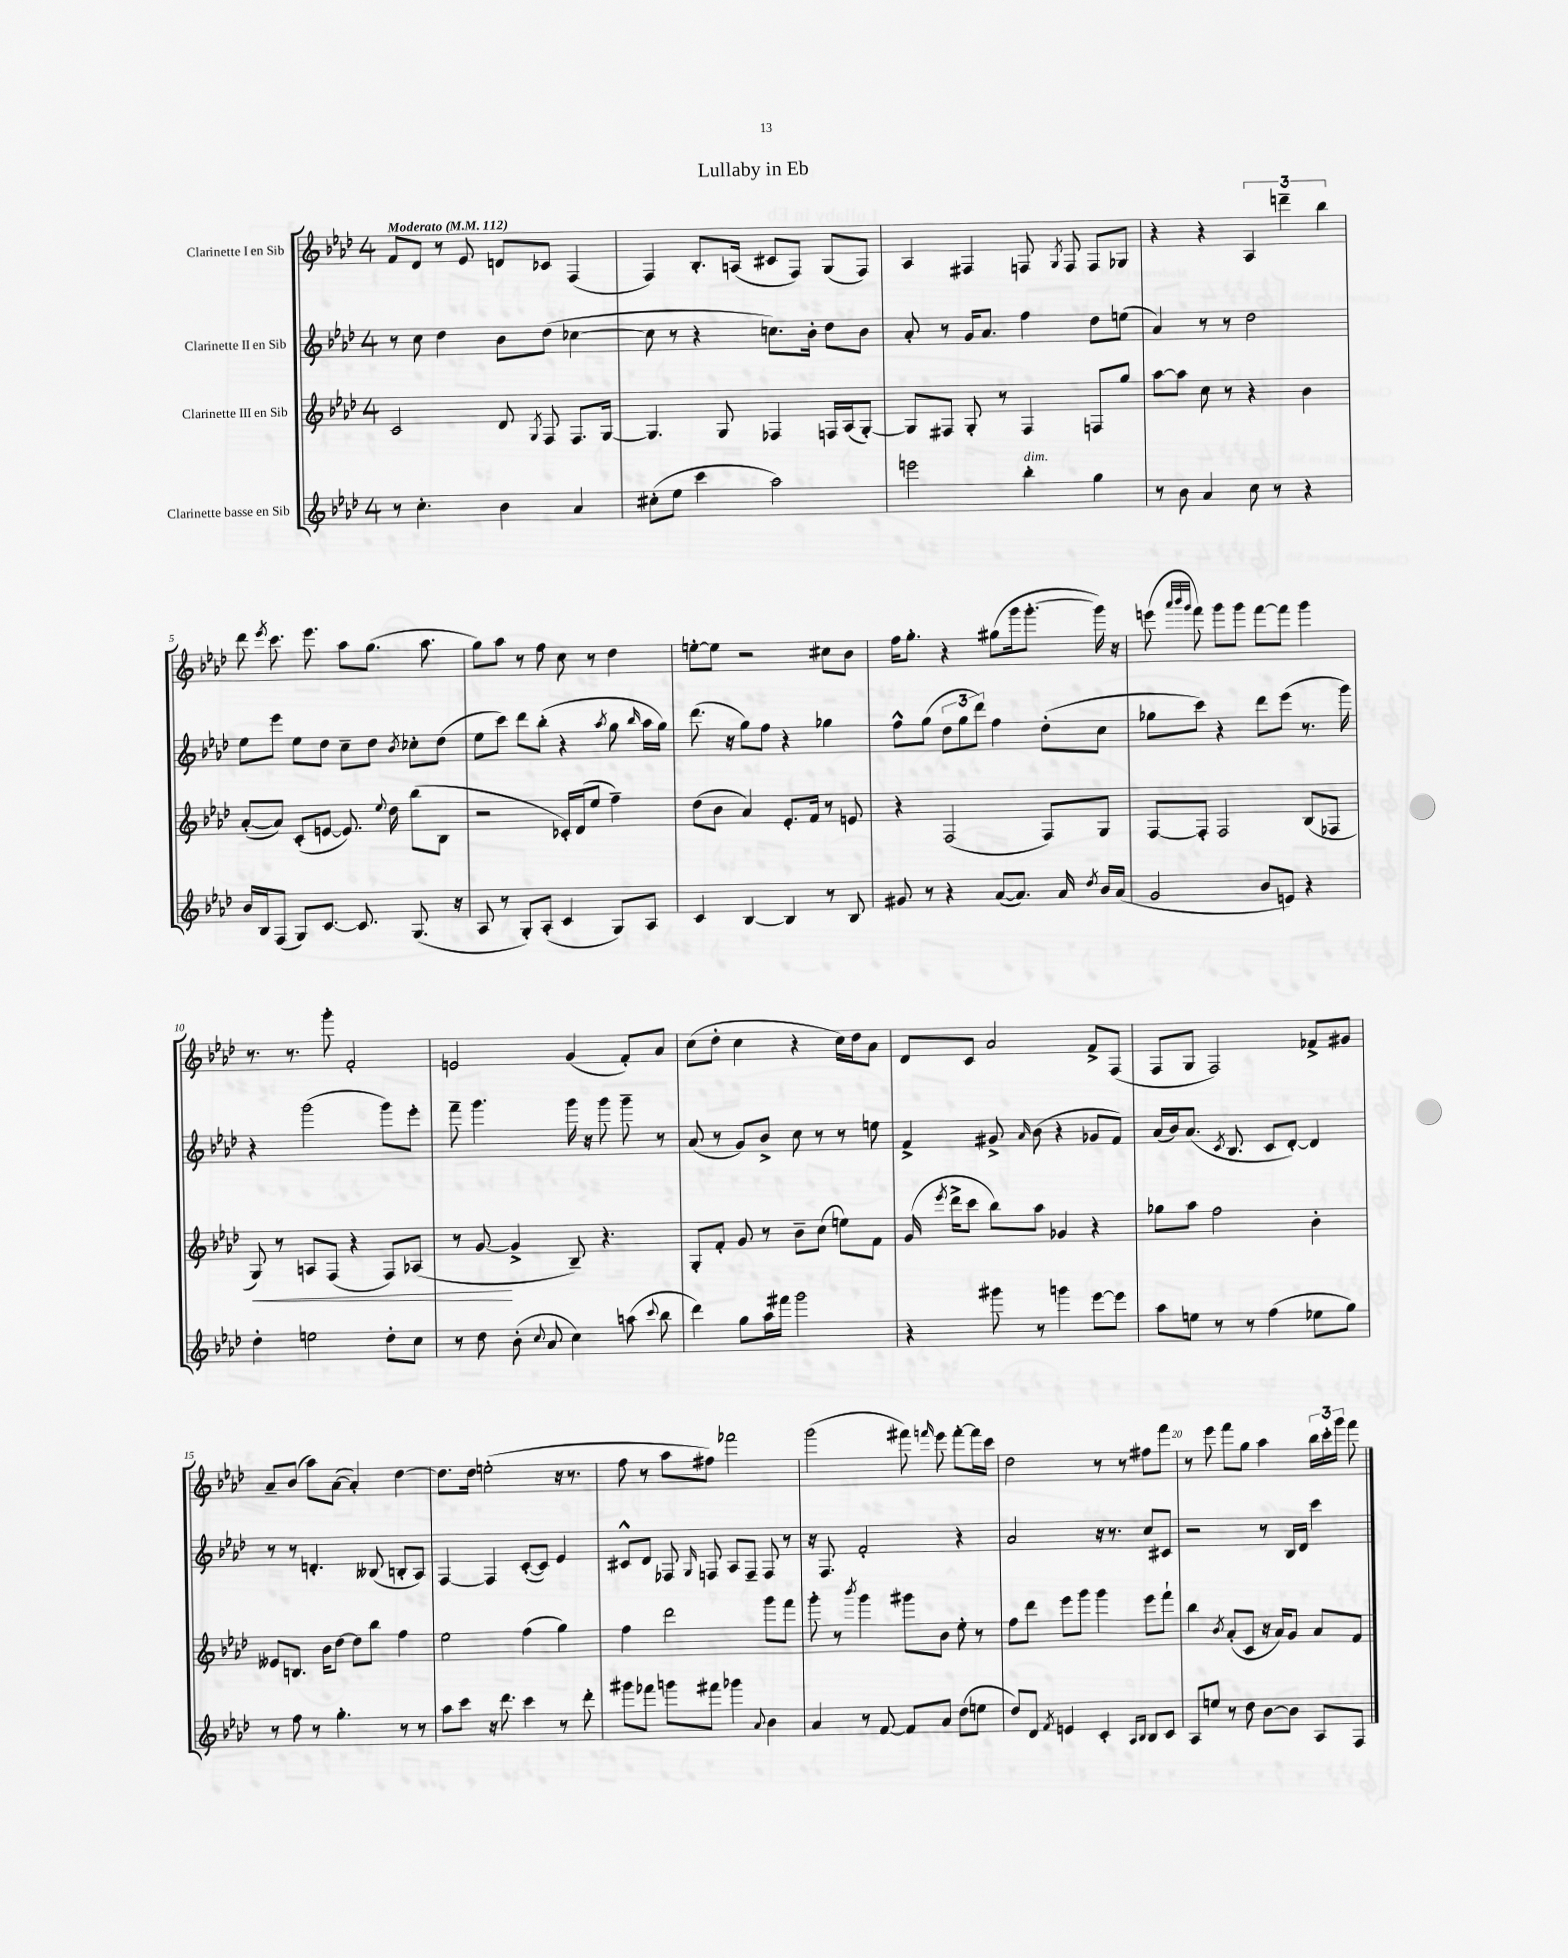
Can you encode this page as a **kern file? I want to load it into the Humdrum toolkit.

**kern	**kern	**kern	**kern
*staff4	*staff3	*staff2	*staff1
*clefG2	*clefG2	*clefG2	*clefG2
*k[b-e-a-d-]	*k[b-e-a-d-]	*k[b-e-a-d-]	*k[b-e-a-d-]
*M4/4	*M4/4	*M4/4	*M4/4
*MM112	*MM112	*MM112	*MM112
8r	2c	8r	8f
4.cc'	.	8cc	8d-
.	.	4dd-	8r
.	.	.	8e-
4b-	8d-	8b-	8d
.	8qG	.	.
.	8F	(8dd-	8c-
4a-	8.F	[4cc-	(4F
.	[16G	.	.
=	=	=	=
(8cc#'	4.G]	8cc-]	4F)
8ee-	.	8r	.
4ccc	.	4r	8.B-'
.	8G	.	.
.	.	.	(16A
2aa-)	4F-	8.cc)	8c#
.	.	.	8F)
.	.	16b-'	.
.	16F	8dd-	(8G
.	(16A-	.	.
.	[8G')	8b-	8F)
=	=	=	=
2eee	8G]	8a-'	4A-
.	8F#	8r	.
.	8G'	16g	4F#
.	.	8.a-	.
.	8r	.	.
4bb-'	4F#	4ff	8F
.	.	.	8qG
.	.	.	8F
4gg	8F	8dd-	8F
.	8gg	(8ee	8G-
=	=	=	=
8r	[8aa-	4a-)	4r
8b-	8aa-]	.	.
4a-	8cc	8r	4r
.	8r	8r	.
8cc	4r	2dd-	6A-
8r	.	.	.
.	.	.	6ddd~
4r	4b-	.	.
.	.	.	6bb-
=	=	=	=
16b-	([8a-'	8ee-	8ddd-
16B-	.	.	.
.	.	.	8qeee-
(8F	8a-])	8eee-	8.ccc
8G)	(8c'	8ee-	.
.	.	.	8.eee-
[8.c	[8e	8dd-	.
.	8.e])	8cc~	8aa-
8.c]	.	.	.
.	.	8dd-	(8.gg
.	8qqee-	.	.
.	16dd-	.	.
.	.	8qb-	.
(8.G	(8bb-	8cc-'	.
.	.	.	8.aa-
.	8B-	(8dd-	.
16r	.	.	.
=	=	=	=
8A-	2r	8ee-	8gg)
8r	.	8ccc)	8aa-
8G')	.	8ddd-	8r
(8A-'	.	(8bb-'	8ff
4c	16c-')	4r	8cc
.	(16d-	.	.
.	8ee-	.	8r
.	.	8qaa-	.
8G)	4ff~)	8gg	4dd-
.	.	16qqbb-	.
8A-	.	16aa-	.
.	.	16gg)	.
=	=	=	=
4c	(8dd-	(8.ddd-	[8ee'
.	8b-	.	8ee]
.	.	16r	.
[4B-	4a-)	8gg)	2r
.	.	8ff	.
4B-]	8.e-'	4r	.
.	16f	.	.
8r	8r	4gg-	8cc#
8B-	8e	.	8b-
=	=	=	=
8g#	4r	8ff^^	16ff
.	.	.	8.gg'
8r	.	(8gg	.
4r	(2F	12dd-	4r
.	.	12gg	.
.	.	12ddd-)	.
([8a-	.	4ff	(8gg#
8.a-])	.	.	16ggg
.	.	.	[8.ggg'
.	8F)	(8dd-'	.
16a-	.	.	.
8qdd-	.	.	.
16b-	8G	8cc	16ggg])
(16a-	.	.	16r
=	=	=	=
2g	[8F	8gg-	(8eee
.	.	.	32qqaaa-
.	.	.	32qqbbb-
.	.	.	32qqggg
.	8F']	8ccc)	8fff)
.	2F	4r	8ggg
.	.	.	8ggg
8b-	.	8ddd-	[8fff
8e)	.	(8eee-	8fff]
4r	(8B-	8.r	4ggg
.	8F-	.	.
.	.	16ggg)	.
=	=	=	=
4dd-'	8G)	4r	8.r
.	8r	.	.
.	.	.	8.r
2ee	8A	(2ggg	.
.	(8F	.	8ggg'
.	4r	.	2f'
8dd-'	8F)	8ggg)	.
8cc	(8A-	8eee-'	.
=	=	=	=
8r	8r	8fff~	2e
8dd-	[8g	4.ggg	.
(8b-'	4g^]	.	.
8qqcc	.	.	.
8a-	.	.	.
4cc)	8B-~)	16ggg	(4g
.	.	16r	.
.	4.r	8ggg	.
(8aa	.	8ggg~	8f')
8qqccc	.	.	.
8bb-	.	8r	8a-
=	=	=	=
4ddd-)	8G'	(8a-	(8cc
.	8f'	8r	8dd-'
8gg	8g	8g)	4cc
16aa-	8r	8b-^	.
16fff#	.	.	.
2ggg	8b-~	8cc	4r
.	(8cc	8r	.
.	8ee)	8r	16cc)
.	.	.	16dd-
.	8f	8ee	8a-
=	=	=	=
4r	(16g	4f^	8d-
.	8qeee-	.	.
.	16ddd-^	.	.
.	8ccc	.	8c
8ggg#	8bb-)	8g#^	2a-
.	.	16qqa-	.
8r	8aa-	(8b-	.
4ggg	4g-	4r	.
[8eee-	4r	8g-	8f^
8eee-]	.	8f)	(8F
=	=	=	=
8aa-	8gg-	(16a-	8F
.	.	16b-)	.
8ee	8aa-	(8.a-	8G
8r	2ff	.	2F)
.	.	8qc	.
.	.	8.B-	.
8r	.	.	.
(4ff	.	8c	.
.	.	[8d-')	.
8ee-	4b-'	4d-]	8f-^
8gg)	.	.	8g#
=	=	=	=
8r	8e--	8r	8a-~
8ff	8.B	8r	(8b-
8r	.	4.d'	8aa-)
.	16b-	.	.
4.gg'	[8dd-	.	([8a-
.	8dd-]	.	4a-'])
.	8bb-	(8B--	.
8r	4ff	8B'	[4dd-
8r	.	8A-)	.
=	=	=	=
8aa-	2ee-	[4F	8.dd-]
8ccc	.	.	.
.	.	.	16dd-
16r	.	4F]	(2ee'
8.ddd-	.	.	.
4ccc	(4ff	([8c'	.
.	.	8c])	.
8r	4gg)	4e-	16r
.	.	.	8.r
8ddd-'	.	.	.
=	=	=	=
8ggg#	4ff	8c#^^	8ff
8fff-	.	8d-	8r
8ggg	2ddd-	8F-	8aa-
.	.	16qqG	.
8fff#	.	8F	8ff#)
4ggg-	.	8A-	2fff-
.	.	8F~	.
8qqa-	.	.	.
4b-	8ggg	8F	.
.	8fff	8r	.
=	=	=	=
4a-	8ggg'	16r	(2ggg
.	.	8.F	.
.	8r	.	.
.	8qbbb-	.	.
8r	4ggg	2f'	.
[8f	.	.	.
8f]	8ggg#	.	8fff#)
.	.	.	16qqfff
8a-	8b-	.	8eee-
(8dd-	8ee-'	4r	[8fff'
8ee	8r	.	16fff]
.	.	.	16ccc
=	=	=	=
8dd-)	8ff	2a-	2dd-
8d-	8ddd-	.	.
8qf	.	.	.
4e	8eee-	.	.
.	8ggg	.	.
4c'	4ggg	16r	8r
.	.	8.r	.
.	.	.	8r
16qqA-	.	.	.
16qqB-	.	.	.
8B-	8eee-	8cc	8ff#
8c	8fff`	8c#	8fff
=	=	=	=
8A-	4bb-	2r	8r
8ee	.	.	8eee-
.	8qb-	.	.
8r	(8a-'	.	8fff
8dd-	8c	.	8gg
[8b-	16r	8r	4aa-
.	16a-)	.	.
8b-]	8g	16B-	.
.	.	16d-	.
8A-	8a-	4ccc	24bb-
.	.	.	24ccc'
.	.	.	24ggg
8F	8f	.	8fff
==	==	==	==
*-	*-	*-	*-
